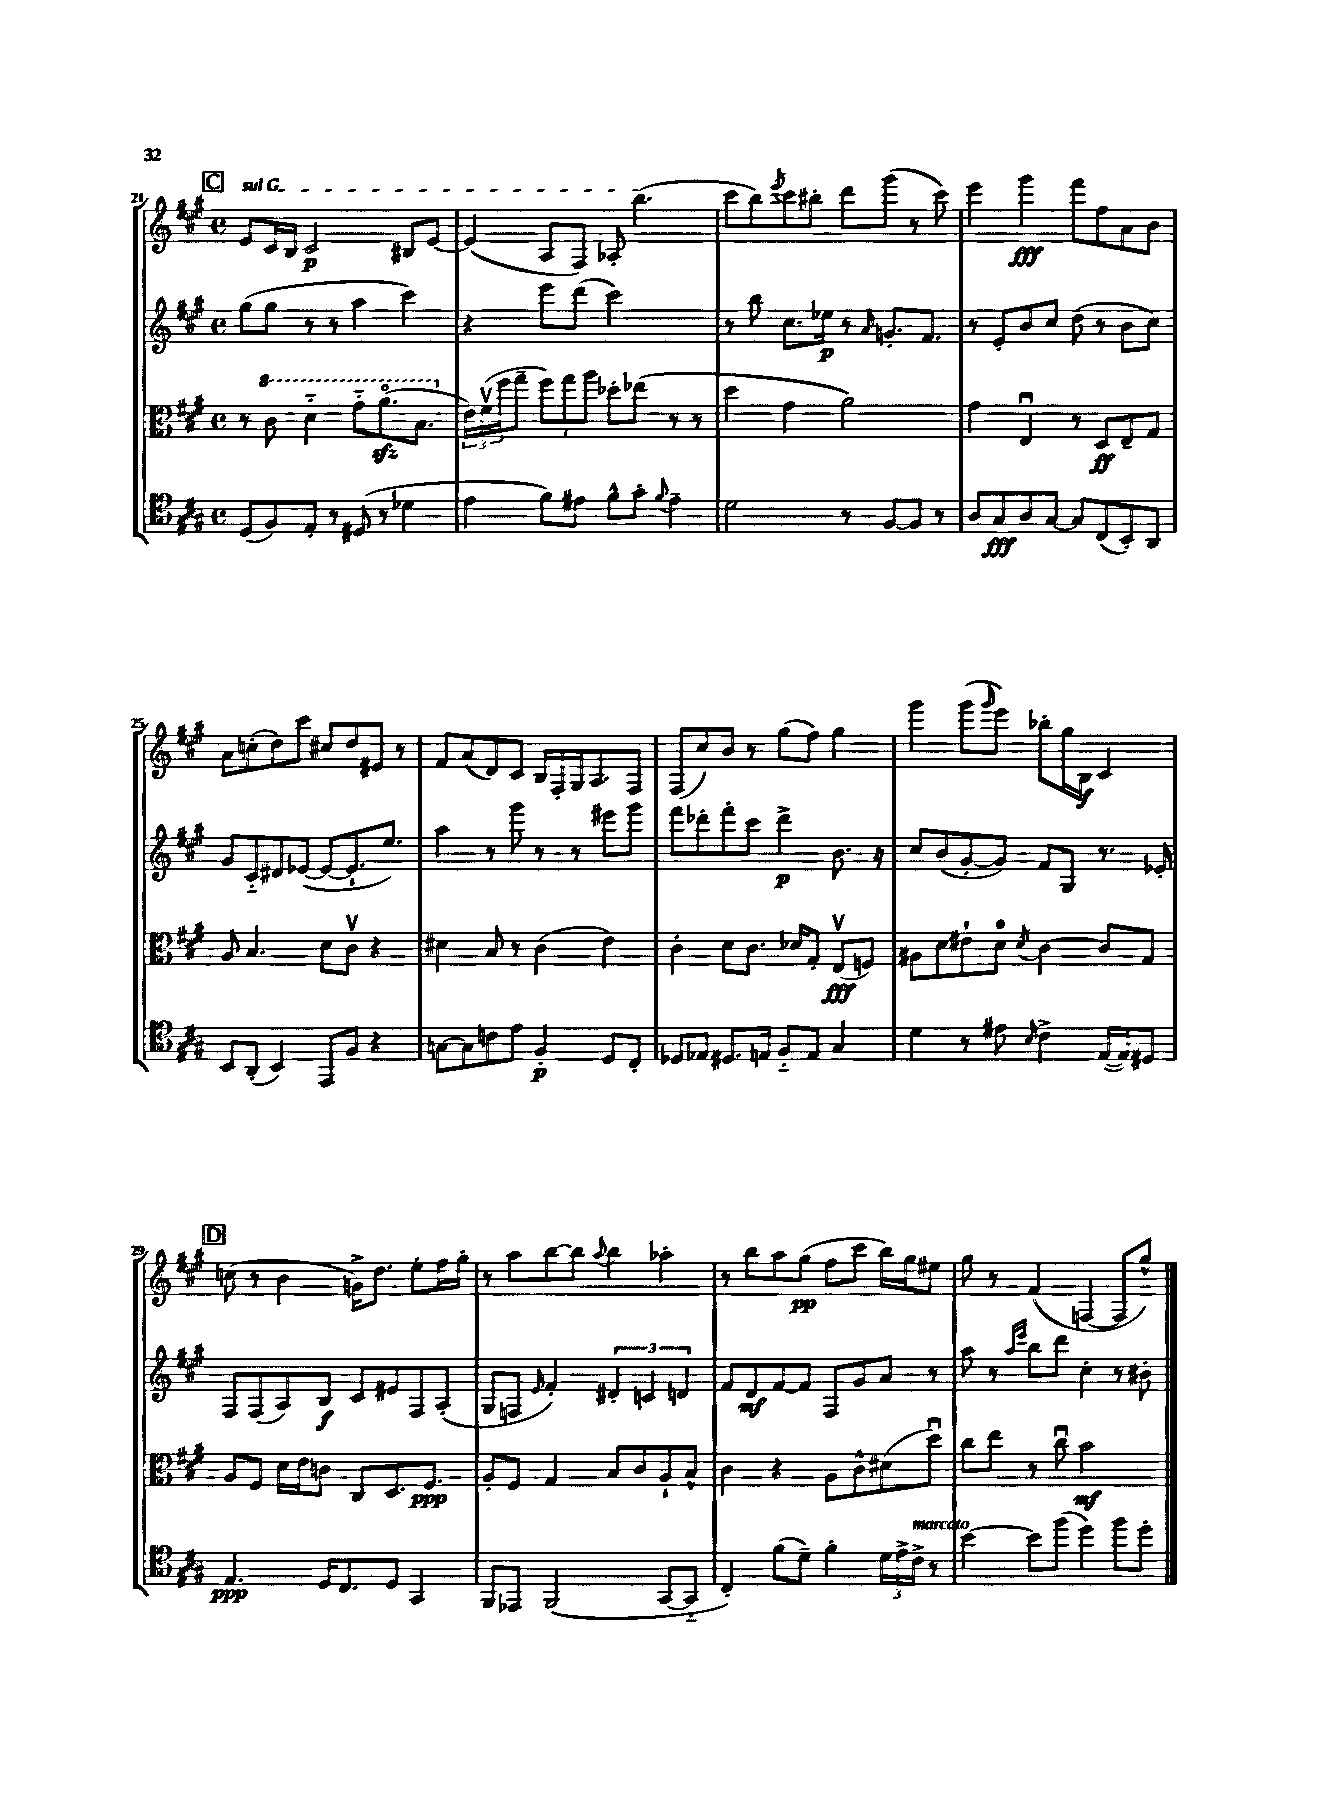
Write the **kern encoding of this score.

**kern	**kern	**kern	**kern
*staff4	*staff3	*staff2	*staff1
*clefC4	*clefC3	*clefG2	*clefG2
*k[f#c#g#]	*k[f#c#g#]	*k[f#c#g#]	*k[f#c#g#]
*M4/4	*M4/4	*M4/4	*M4/4
*met(c)	*met(c)	*met(c)	*met(c)
(8D	8r	(8gg#	8e
8F#)	8cc#	8gg#	16c#
.	.	.	16B
8E'	4dd'~	8r	2c#
8r	.	8r	.
(8D#	8gg#'~	4aa	.
8r	(8.aao	.	.
4d-	.	4ccc#)	8B#
.	8.b	.	.
.	.	.	[8e
=	=	=	=
4e	24e)	4r	(4e]
.	(24f#v	.	.
.	24ff#	.	.
.	8gg#~	.	.
8f#)	12ff#)	8eee	8A
.	12gg#	.	.
8e#	.	(8ddd	8F#)
.	12aa	.	.
8f#^^	8dd-'	2ccc#)	8A-'
8g#'	(8ee-	.	(4.bb
8qqf#	.	.	.
4e#~	8r	.	.
.	8r	.	.
=	=	=	=
2d	4dd	8r	8ccc#
.	.	8bb	8bb)
.	.	.	8qeee
.	4g#	8.cc#	8ccc#
.	.	.	8bb#'
.	.	16ee-	.
8r	2a)	8r	8ddd
.	.	16qqa	.
[8F#	.	8.g'	(8ggg#
8F#]	.	.	8r
.	.	8.f#	.
8r	.	.	8ccc#)
=	=	=	=
8A	4g#	8r	4eee
8G#	.	8e'	.
8A	4Eu	8b	4ggg#
[8G#	.	8cc#	.
8G#]	8r	(8dd	8fff#
(8C#	8D	8r	8ff#
8BB')	8E~	8b	8a
8AA	8G#	8cc#)	8b
=	=	=	=
8BB	8A	8g#	8a
(8AA'	4.B	8c#'~	(8cc'
4BB)	.	8d#	8dd)
.	.	([8e-	8ccc#
8EE	8d	8e-_	8cc#
8F#	8c#v	8.e-`]	8dd
4r	4r	.	8e#
.	.	8.ee)	.
.	.	.	8r
=	=	=	=
[8G	4d#	4aa	8f#
8G]	.	.	(8a
8c	8B	8r	8d)
8e	8r	8ggg#	8c#
4F#'	(4c#	8r	16B
.	.	.	16F#'
.	.	8r	16G#
.	.	.	8.A
8D	4e)	8eee#	.
8C#'	.	8ggg#	8F#
=	=	=	=
8D-	4c#'	8fff#	(8F#
8E-	.	8ddd-'	8cc#)
8.D#	8d	8fff#'	8b
.	8.c#	8ccc#	8r
16E	.	.	.
8F#'~	.	4ddd-^	(8gg#
.	16d-	.	.
8E	8G#'	.	8ff#)
4G#	(8Ev	8.b	4gg#
.	8F)	.	.
.	.	16r	.
=	=	=	=
4d	8A#	8cc#	4ggg#
.	8d	(8b	.
8r	8e#`	[8g#'	(8ggg#
.	.	.	16qqggg#
8e#	8d	8g#])	8eee)
16qqB	8qd	.	.
4c#^	[4c#	8f#	8bb-'
.	.	8G#	16gg#
.	.	.	16B
([16E	8c#]	8.r	4c#
16E])	.	.	.
8D#	8G#	.	.
.	.	16e-'	.
=	=	=	=
4.E	8A	8F#	(8cc
.	8F#	(8F#	8r
.	16d	8A)	4b
.	16e	.	.
16D	8c	8B	.
8.C#	.	.	.
.	8C#	8c#	16g^)
.	.	.	8.dd
8D	8.D	8e#	.
4GG#	.	8F#	8ee'
.	8.F#	.	.
.	.	(8A'	16ff#
.	.	.	16gg#'
=	=	=	=
8FF#	8A'	8G#	8r
8EE-	8F#	8F	8aa
.	.	16qqe	.
(2FF#	4G#	4f#')	[8bb
.	.	.	8bb]
.	.	.	8qqaa
.	8B	6d#'	4bb
.	8c#	.	.
.	.	6c	.
[8GG#	8A`	.	4aa-'
.	.	6d	.
8GG#'~]	8B^^	.	.
=	=	=	=
4C#')	4c#	8f#	8r
.	.	8d	8bb
(8f#	4r	[8f#	8aa
8d~)	.	8f#]	(8gg#
4f#'	8A	8F#	8ff#
.	8c#^^	8g#	8ccc#
24d	(8d#	8a	16bb)
24e^	.	.	.
.	.	.	16gg#
24c#^	.	.	.
8r	8ddu)	8r	8ee#
=	=	=	=
[4b	8cc#	8aa	8gg#
.	8ee	8r	8r
.	.	16qqaa	.
.	.	16qqeee	.
8b]	8r	8bb	(4f#
(8ff#	8cc#u	8ddd	.
4dd)	2b	4cc#'	[4F
8ff#	.	8r	8F]
8dd'	.	8b#'	8gg#^^)
==	==	==	==
*-	*-	*-	*-
